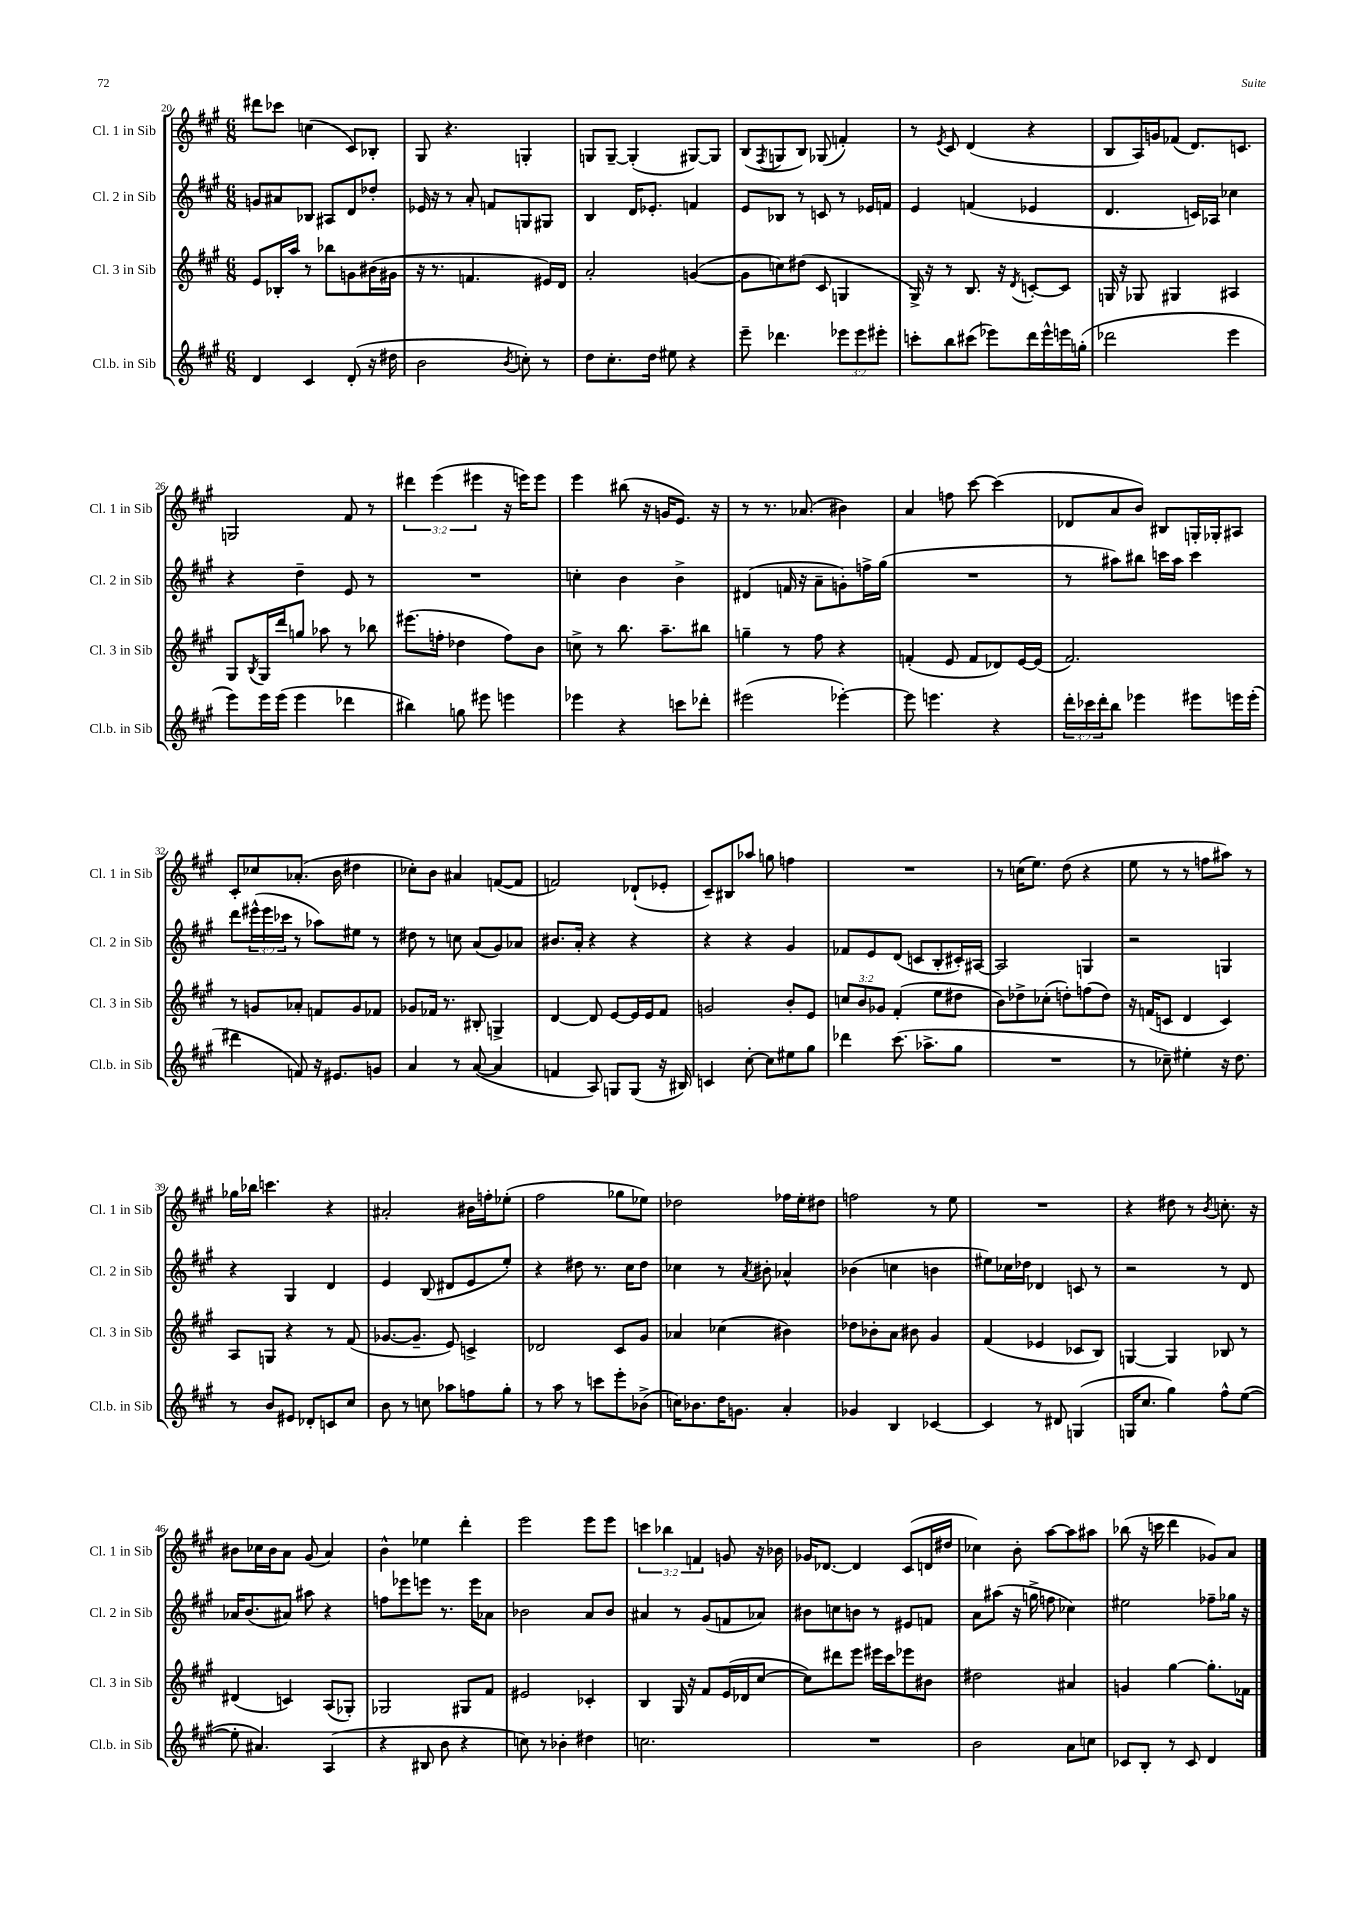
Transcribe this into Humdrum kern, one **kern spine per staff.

**kern	**kern	**kern	**kern
*part4	*part3	*part2	*part1
*staff4	*staff3	*staff2	*staff1
*I"Cl.b. in Sib	*I"Cl. 3 in Sib	*I"Cl. 2 in Sib	*I"Cl. 1 in Sib
*I'Cl.b. in Sib	*I'Cl. 3 in Sib	*I'Cl. 2 in Sib	*I'Cl. 1 in Sib
*clefG2	*clefG2	*clefG2	*clefG2
*k[f#c#g#]	*k[f#c#g#]	*k[f#c#g#]	*k[f#c#g#]
*M6/8	*M6/8	*M6/8	*M6/8
=20	=20	=20	=20
4d/	8e/L	8gn/L	8ddd#X\L
.	16B-X'/L	8a#X/	8ccc-X\J
.	16aa/JJ	.	.
4c#/	8r	8B-X/J	(4ccn\
.	8bb-X\L	8A#X/L	.
(8d'/	8gn\	8d/	8c#/L)
16r	(16b#X\L	8dd-X'/J	8B-X'/J
16dd#X\	16g#X\JJ	.	.
=21	=21	=21	=21
2b\	16r	16e-X/	8G#/
.	8.r	16r	.
.	.	8r	4.r
.	4.fn/	8a'/	.
.	.	8fn/L	.
8qb/	.	.	.
8ccn'\)	.	8Gn/	4Gn'/
8r	16e#X/LL)	8G#X/J	.
.	16d/JJ	.	.
=22	=22	=22	=22
8dd\L	2a'/	4B/	8Gn/L
8.cc#'\	.	.	[8G~/J
.	.	16d/KL	(4G'/]
16dd\Jk	.	8.e-X'/J	.
8ee#X\	.	.	.
4r	([4gn/	4fn/	[8G#X/L)
.	.	.	8G#/J]
=23	=23	=23	=23
8eee~\	8g\L]	8e/L	(8B/L
.	.	.	8qF#/
4.ddd-X\	8ccn\)	8B-X/J	8Gn/
.	(8dd#X\J	8r	8B/J)
.	8c#/	8cn/	(8G-X/
12eee-X\L	4Gn/	8r	4fn'/)
12eee-\	.	.	.
.	.	16e-X/LL	.
12eee#X'\J	.	.	.
.	.	16fn/JJ	.
=24	=24	=24	=24
8cccn'\L	16G#^/)	4e/	8r
.	16r	.	.
.	.	.	8qe/
8bb\	8r	.	8c#/
(8ccc#X\J	8.B/	(4fn/	(4d/
8eee-X\L)	.	.	.
.	16r	.	.
.	8qd/	.	.
16ddd\L	[8cn'/L	4e-X/	4r
16eee-^^\	.	.	.
16eeen\	8c/J]	.	.
(16ggn'\JJ	.	.	.
=25	=25	=25	=25
2ddd-X\	16Gn/	4.d/	8B/L
.	16r	.	.
.	8G-X/	.	16A/L)
.	.	.	16gn/J
.	4G#X/	.	(8f-X/J
.	.	16cn/LL)	8.d/L)
.	.	16A-X/JJ	.
4eee\	4A#X/	4cc-X\	.
.	.	.	8.cn/J
!!LO:LB:g=z
=26	=26	=26	=26
8eee\L)	8G#/L	4r	2Gn/
.	8qB/	.	.
16eee\L	16G#/L	.	.
(16eee\JJ	16ddd/J	.	.
4eee\	8ggn/J	4dd~\	.
.	8aa-X\	.	.
4ddd-X\	8r	8e/	8f#/
.	8bb-X\	8r	8r
=27	=27	=27	=27
4bb#X\)	(8.eee#X\L	2.r	6ddd#X\
.	.	.	(6eee\
.	16ffn'\Jk	.	.
8ggn\	4dd-X\	.	.
.	.	.	6eee#X\
8eee#X\	.	.	.
4eeen\	8ff\L)	.	16r
.	.	.	16eeen\KL)
.	8b\J	.	8eee\J
=28	=28	=28	=28
4eee-X\	8ccn^\	4ccn'\	4eee\
.	8r	.	.
4r	8.bb\	4b\	(8bb#X\
.	.	.	16r
.	8.aa~\L	.	16gn/KL
8cccn\L	.	4b^\	8.e/J)
8ddd-X'\J	8bb#X\J	.	.
.	.	.	16r
=29	=29	=29	=29
(2eee#X\	4ggn~\	(4d#X/	8r
.	.	.	8.r
.	8r	16fn/	.
.	.	16r	(8.a-X/
.	8ff#\	8a~\L	.
[4eee-X'\)	4r	8gn'\)	4b#X\)
.	.	16ffn^\L	.
.	.	(16gg#\JJ	.
=30	=30	=30	=30
8eee-\]	(4fn'/	2.r	4a/
4.eeen\	.	.	.
.	8e/	.	8ffn\
.	8f/L	.	[8ccc#\
4r	8d-X/)	.	(4ccc#\]
.	[16e/L	.	.
.	(16e/JJ]	.	.
=31	=31	=31	=31
24ddd'\LL	2.f#/)	8r	8d-X/L
24ccc-X\	.	.	.
24ddd'\J	.	.	.
8bb\J	.	8aa#X\L)	8a/
4eee-X\	.	8bb#X\J	8b/J)
.	.	16cccn\LL	8B#X/L
.	.	16aa#\JJ	.
8eee#X\L	.	4ccc\	16Gn'/L
.	.	.	16G-X'/J
16eeen\L	.	.	8A#X/J
(16eee'\JJ	.	.	.
!!LO:LB:g=z
=32	=32	=32	=32
4ddd#X\	8r	8ddd\L	8c#'/L
.	8gn/L	(24eee#X^^\L	8cc-X/
.	.	24eee#\	.
.	.	24ccc-X\JJ	.
8fn/)	8a-X'/J	8r	(8.a-X'/J
16r	8fn/L	8aa-X\L)	.
8.e#X/L	.	.	16b\
.	8g/	8ee#X\J	4dd#X\
8gn/J	8f-X/J	8r	.
=33	=33	=33	=33
4a/	8g-X/L	8dd#X\	8cc-X'\L)
.	16f-X/Jk	8r	8b\J
.	8.r	.	.
8r	.	8ccn\	4a#X/
([8a/	8B#X'/	(8a/L	.
4a/]	4Gn^/	8g#/)	([8fn/L
.	.	8a-X/J	8f/J]
=34	=34	=34	=34
4fn/	[4d/	8.b#X/L	2fn/)
.	.	16a'/Jk	.
8A/)	8d/]	4r	.
8Gn/L	[8e/L	.	.
(8G/J	16e/L]	4r	(8d-X`/L
.	16e/J	.	.
16r	8f#/J	.	8e-X'/J
16B#X/)	.	.	.
=35	=35	=35	=35
4cn/	2gn/	4r	8c#~/L)
.	.	.	8B#X/
[8cc#'\	.	4r	8aa-X/J
8cc#\L]	.	.	8ggn\
8ee#X\	8b'/L	4g#/	4ffn\
8gg#\J	8e/J	.	.
=36	=36	=36	=36
4ddd-X\	12ccn/L	8f-X/L	2.r
.	12b/	.	.
.	.	8e/	.
.	12g-X/J	.	.
(8.ccc#\	(4f#'/	(8d/J	.
.	.	8cn/L	.
8.aa-X^\L	.	.	.
.	8ee\L	8B'/	.
8gg#\J	8dd#X\J	16c#X'/L)	.
.	.	[16A#X/JJ	.
=37	=37	=37	=37
2.r	8b\L)	2A#/]	8r
.	8dd-X^\	.	(16ccn\KL
.	.	.	8.ee\J)
.	(8cc-X'\J	.	.
.	8ddn'\L)	.	(8dd\
.	(8ffn\	4Gn/	4r
.	8dd\J)	.	.
=38	=38	=38	=38
8r	16r	2r	8ee\
.	(16fn/KL	.	.
8cc-X~\)	8cn/J	.	8r
4ee#X'\	4d/	.	8r
.	.	.	8ffn\L
16r	4c/)	4Gn/	8aa#X\J)
8.dd\	.	.	.
.	.	.	8r
!!LO:LB:g=z
=39	=39	=39	=39
8r	8A/L	4r	16gg-X\LL
.	.	.	16bb-X\JJ
8b/L	8Gn/J	.	4.cccn\
8e#X/J	4r	4G#/	.
8d-X'/L	.	.	.
8cn/	8r	4d/	4r
8cc#/J	(8f#/	.	.
=40	=40	=40	=40
8b\	[8.g-X/L	4e/	2a#X'/
8r	.	.	.
.	8.g-~/J]	.	.
8ccn\	.	(8B/	.
8aa-X\L	8e/)	8d#X/L	.
8ffn\	4cn^/	8e/	16b#X\LL
.	.	.	16ffn'\J
8gg#'\J	.	8ee'/J)	(8ee-X'\J
=41	=41	=41	=41
8r	2d-X/	4r	2ff#\
8aa\	.	.	.
8r	.	8dd#X\	.
8cccn\L	.	8.r	.
8eee'\	8c#/L	.	8gg-X\L
.	.	16cc#\KL	.
(8b-X^\J	8g#/J	8dd#\J	8ee-X\J)
=42	=42	=42	=42
16ccn\KL)	4a-X/	4cc-X\	2dd-X\
8.b-X\	.	.	.
16dd\K	(4cc-X\	8r	.
8.gn\J	.	.	.
.	.	8qa/	.
.	.	8b#X'\	.
4a'/	4b#X\)	4a-X^^/	16ff-X\LL
.	.	.	16ee'\J
.	.	.	8dd#X\J
=43	=43	=43	=43
4g-X/	8dd-X\L	(4b-X\	2ffn\
.	8b-X'\	.	.
4B/	8a\J	4ccn\	.
.	8b#X\	.	.
[4c-X/	4g#/	4bn\	8r
.	.	.	8ee\
=44	=44	=44	=44
4c-/]	(4f#/	8ee#X\L)	2.r
.	.	16cc-X\L	.
.	.	16dd-X\JJ	.
8r	4e-X/	4d-X/	.
8d#X/	.	.	.
(4Gn/	8c-X/L	8cn/	.
.	8B/J)	8r	.
=45	=45	=45	=45
16Gn/KL	[4Gn/	2r	4r
8.cc#/J	.	.	.
4gg#\)	4G/]	.	8dd#X\
.	.	.	8r
.	.	.	8qb/
8ff#^^\L	8B-X/	8r	8.ccn'\
([8ee\J	8r	8d/	.
.	.	.	16r
!!LO:LB:g=z
=46	=46	=46	=46
8ee'\]	(4d#X/	16a-X/KL	8b#X\L
.	.	(8.b/	.
4.a#X/)	.	.	16cc-X\L
.	.	.	16b#\J
.	4cn/)	8a#X/J)	8a\J
.	.	8aa#X\	(8g#/
(4A/	(8A/L	4r	4a/)
.	8G-X'/J)	.	.
=47	=47	=47	=47
4r	2G-X/	8ffn\L	4b^^\
.	.	8eee-X\	.
8B#X/	.	8eeen\J	4ee-X\
8b\	.	8.r	.
4r	8G#X/L	.	4ddd'\
.	.	16eee\KL	.
.	8f#/J	8a-X\J	.
=48	=48	=48	=48
8ccn\)	2e#X/	2b-X\	2eee\
8r	.	.	.
4b-X'\	.	.	.
4dd#X\	4c-X'/	8a/L	8eee\L
.	.	8b-/J	8eee\J
=49	=49	=49	=49
2.ccn\	4B/	4a#X/	6cccn\
.	.	.	6bb-X\
.	16G#/	8r	.
.	16r	.	.
.	.	.	6fn/
.	8f#/L	(8g#/L	.
.	(16e/L	8fn/	8gn/
.	16d-X/J	.	.
.	[8cc#/J	8a-X/J)	16r
.	.	.	16b-X\
=50	=50	=50	=50
2.r	8cc#\L])	8b#X\L	16g-X/KL
.	.	.	[8.d-X/J
.	8ddd#X\	8ccn\	.
.	8eee\J	8bn\J	4d-/]
.	16eee#X\LL	8r	.
.	16ccc#\J	.	.
.	8eee-X\	8e#X/L	(8c#/L
.	8b#X\J	8fn/J	16dn/L
.	.	.	16dd#X/JJ
=51	=51	=51	=51
2b\	2dd#X\	8a\L	4cc-X\)
.	.	(8aa#X\J	.
.	.	16r	8b'\
.	.	16ggn^\	.
.	.	8ffn\	[8aa\L
8a\L	4a#X/	4cc-X\)	8aa\]
8ccn\J	.	.	8aa#X\J
=52	=52	=52	=52
8c-X/L	4gn/	2ee#X\	(8bb-X\
8B'/J	.	.	16r
.	.	.	16cccn\
8r	[4gg#\	.	4ddd\
8c-/	.	.	.
4d/	8.gg#'\L]	8ff-X~\L	8g-X/L)
.	.	16gg-X\Jk	8a/J
.	16f-X\Jk	16r	.
==	==	==	==
*-	*-	*-	*-
